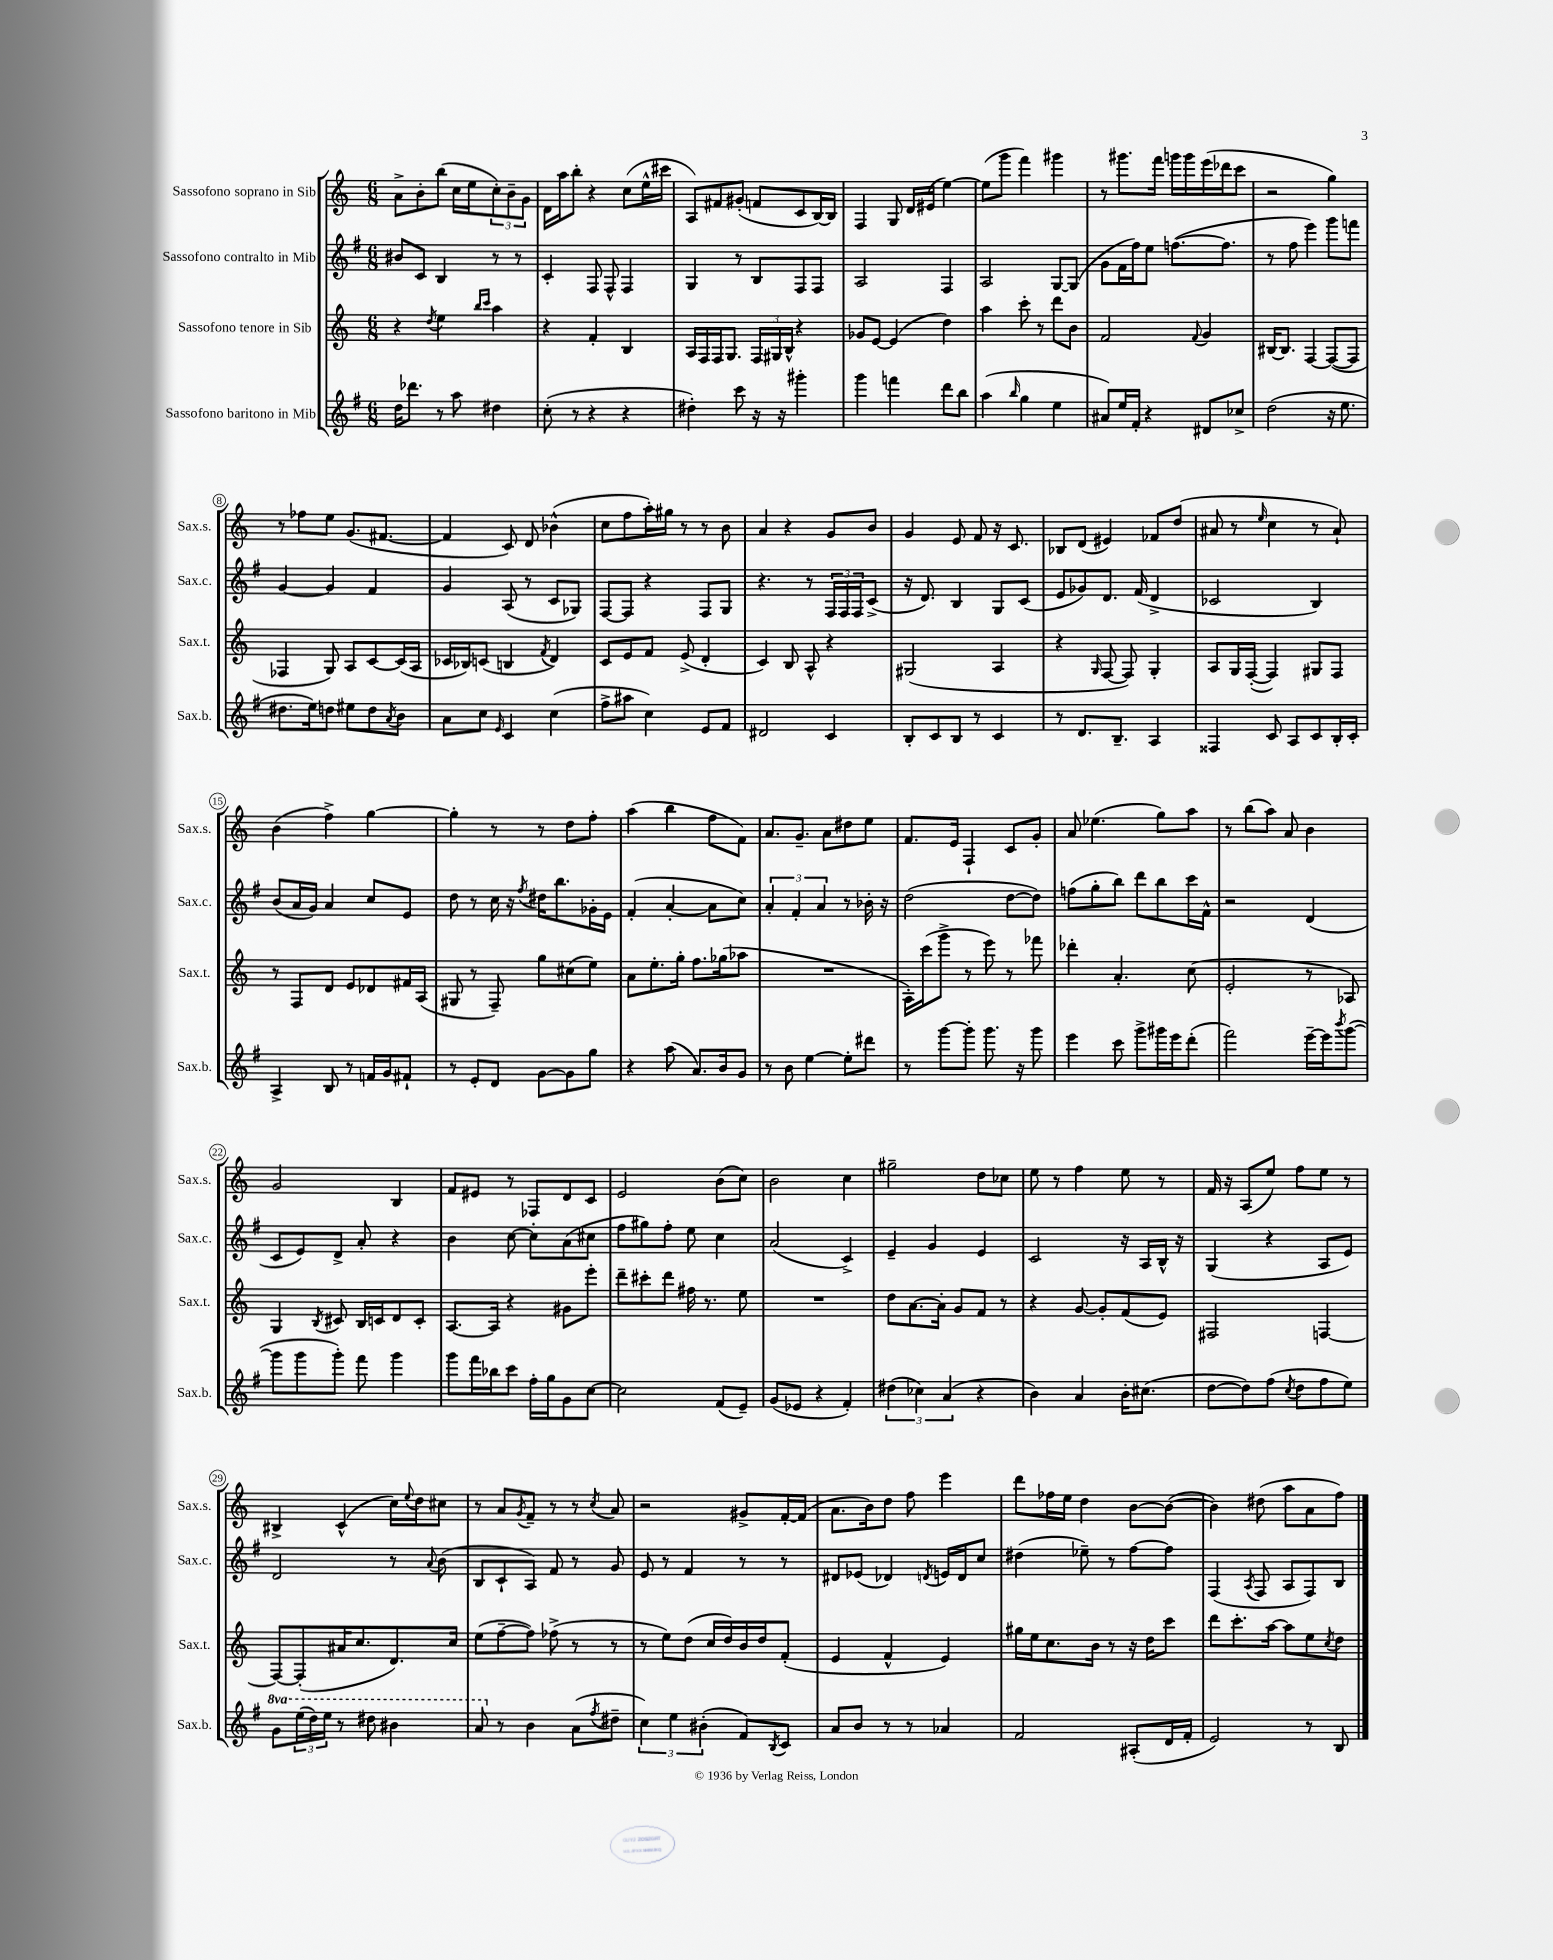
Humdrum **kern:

**kern	**kern	**kern	**kern
*part4	*part3	*part2	*part1
*staff4	*staff3	*staff2	*staff1
*I"Sassofono baritono in Mib	*I"Sassofono tenore in Sib	*I"Sassofono contralto in Mib	*I"Sassofono soprano in Sib
*I'Sax.b.	*I'Sax.t.	*I'Sax.c.	*I'Sax.s.
*clefG2	*clefG2	*clefG2	*clefG2
*k[f#]	*k[]	*k[f#]	*k[]
*M6/8	*M6/8	*M6/8	*M6/8
=1	=1	=1	=1
16dd\KL	4r	8b#X/L	8a^\L
8.ddd-X\J	.	.	.
.	.	8c/J	8b'\
.	8qdd/	.	.
8r	4ee\	4B/	(8bb\J
8aa\	.	.	16cc\LL
.	.	.	16ee\J
.	16qqbb/LL	.	.
.	16qqccc/JJ	.	.
4dd#X\	4aa\	8r	12cc'\)
.	.	.	12b~\
.	.	8r	.
.	.	.	12g\J
=2	=2	=2	=2
(8cc'\	4r	4c'/	16d\LL
.	.	.	16aa\J
8r	.	.	8bb'\J
4r	4f'/	8F#/	4r
.	.	8F#^^/	.
4r	4B/	4F#/	(8cc\L
.	.	.	16ee^^\L
.	.	.	16ccc#X\JJ
=3	=3	=3	=3
4dd#X'\)	16A/LL	4G/	8A/L)
.	16F/	.	.
.	16F/J	.	8f#X/
.	8.G/J	.	.
8ccc\	.	8r	(8g#X'/J
16r	24F/LL	8B/L	8fn/L
.	24G#X/	.	.
16r	.	.	.
.	24B^^/JJ	.	.
4ggg#X'\	4r	8F#/	8c/
.	.	8F#/J	[16B/L)
.	.	.	16B/JJ]
=4	=4	=4	=4
4ggg\	8g-X/L	2A/	4F/
.	[8e/J	.	.
4fffn\	(4e/]	.	8G/
.	.	.	16d/LL
.	.	.	(16e#X/JJ
8ddd\L	4dd\)	4F#/	[4ee\)
8bb\J	.	.	.
=5	=5	=5	=5
(4aa\	4aa\	2A/	(8ee\L]
.	.	.	8ggg\J
16qqbb/	.	.	.
4gg\	8ccc'\	.	4fff\)
.	8r	.	.
4ee\	8ddd\L	[8G/L	4ggg#X\
.	8b\J	(8G/J]	.
=6	=6	=6	=6
8a#X/L)	2f/	8g\L	8r
16ee/L	.	16f#\L	8.ggg#X\L
16f#'/JJ	.	16ff#\J)	.
4r	.	8ee\J	.
.	.	.	16fff\Jk
.	.	([8.ffn\L	16gggn\LL
.	.	.	16ggg\
.	8qqf/	.	.
8d#X/L	4g/	.	(16eee\
.	.	8.ff\J]	16ddd-X\J
8cc-X^/J	.	.	8ccc\J
=7	=7	=7	=7
(2dd\	[16B#X/KL	8r	2r
.	8.B#/J]	.	.
.	.	8ff#\	.
.	[4F/	4eee\)	.
16r	(8F/L_	8ggg\L	4gg\)
8.ee\	.	.	.
.	8F/J]	8fffn\J	.
!!LO:LB:g=z
=8	=8	=8	=8
8.dd#X\L	4F-X/	[4g/	8r
.	.	.	8ff-X\L
16ee\k)	.	.	.
8ddn\J	8G/)	4g/]	8ee\J
8ee#X\L	8A/L	.	(8.g/L
8dd\	[8c/	4f#/	.
.	.	.	[8.f#X/J
8qa/	.	.	.
8b\J	(16c/L]	.	.
.	16A/JJ	.	.
=9	=9	=9	=9
8a\L	16c-X/LL	4g/	4f#/]
.	16B-X/J)	.	.
8cc\J	(8cn/J	.	.
16qqe/	.	.	.
4c/	4Bn/	(8A/	8c/)
.	.	8r	8d/
.	8qf/	.	.
(4cc\	4d/)	8c/L	(4b-X^^\
.	.	8G-X/J)	.
=10	=10	=10	=10
8ff#^\L	8c/L	[8F#/L	8cc\L
8aa#X\J	8e/	8F#/J]	8ff\
4cc\)	8f/J	4r	16aa'\L)
.	.	.	16gg#X\JJ
.	(8e^/	.	8r
8e/L	4d'/	8F#/L	8r
8f#/J	.	8G/J	8b\
=11	=11	=11	=11
2d#X/	4c/)	4.r	4a/
.	8B/	.	4r
.	8A^^/	8r	.
4c/	4r	24F#/LL	8g/L
.	.	24F#/	.
.	.	24F#/J	.
.	.	(8c^/J	8b/J
=12	=12	=12	=12
8B'/L	(2G#X/	16r	4g/
.	.	8.d/)	.
8c/	.	.	.
8B/J	.	4B/	8e/
8r	.	.	8f/
4c/	4A/	8G/L	16r
.	.	.	8.c/
.	.	(8c/J	.
=13	=13	=13	=13
8r	4r	8e/L	8B-X/L
8.d/L	.	8g-X/)	(8d/J
.	16qqG/	.	.
.	[8F/	8.d/J	4e#X/)
8.B~/J	.	.	.
.	8F/])	.	.
.	.	(16f#/	.
4A/	4G'/	4d^/	8f-X/L
.	.	.	(8dd/J
=14	=14	=14	=14
4F##X/	8A/L	2c-X/	8a#X/
.	16G/L	.	8r
.	([16F'/JJ	.	.
.	.	.	16qqee/
8c/	4F/])	.	4cc\
8A/L	.	.	.
8c/	8G#X/L	4B/)	8r
16B'/L	8F/J	.	8a#`/)
16c'/JJ	.	.	.
!!LO:LB:g=z
=15	=15	=15	=15
4A^/	8r	(8b/L	(4b\
.	8F/L	16a/L	.
.	.	16g/JJ)	.
8B/	8d/J	4a/	4ff^\)
8r	8e/L	.	.
16fn/LL	8d-X/	8cc/L	[4gg\
16g/J	.	.	.
8f#X`/J	16f#X/L	8e/J	.
.	(16A/JJ	.	.
=16	=16	=16	=16
8r	8G#X/	8dd\	4gg'\]
8e'/L	8r	8r	.
8d/J	8F~/)	16cc\	8r
.	.	16r	.
.	.	8qff#/	.
[8g\L	8gg\L	16dd#X\KL	8r
.	.	8.bb\	.
8g\]	(8cc#X\	.	8dd\L
8gg\J	8ee\J)	16g-X'\L	8ff'\J
.	.	16e\JJ	.
=17	=17	=17	=17
4r	8a\L	(4f#'/	(4aa\
.	8.ee'\	.	.
(8aa\	.	[4a'/	4bb\
.	16gg'\Jk	.	.
8.a/L)	8.ff\L	.	.
.	.	8a\L]	8ff\L
16b/k	(16gg-X\k	.	.
8g/J	8aa-X\J	8cc\J)	8f\J)
=18	=18	=18	=18
8r	2.r	6a'/	8.a/L
8b\	.	.	.
.	.	6f#'/	.
.	.	.	8.g~/J
[4ee\	.	.	.
.	.	6a/	.
.	.	.	8a\L
8ee'\L]	.	8r	8dd#X\
8ddd#X\J	.	16b-X'\	8ee\J
.	.	16r	.
=19	=19	=19	=19
8r	16A'\LL)	(2dd\	8.f/L
.	(16ccc\J	.	.
[8ggg\L	8ggg^\J	.	.
.	.	.	16e/Jk
8ggg'\J]	8r	.	4F`/
8.ggg\	8eee\)	.	.
.	8r	[8dd\L	8c/L
16r	.	.	.
8ggg\	8fff-X\	8dd\J])	8g'/J
=20	=20	=20	=20
4eee\	4ddd-X'\	(8ffn\L	8a/
.	.	8gg'\	(4.ee-X\
8ccc\	4.a'/	8bb\J)	.
8ggg^\L	.	8ddd\L	.
16ggg#X\L	.	8bb\	8gg\L)
16eee\J	.	.	.
(8ddd'\J	(8cc\	16ccc\L	8aa\J
.	.	16f#^^\JJ	.
=21	=21	=21	=21
2fff#\)	2e'/	2r	8r
.	.	.	(8bb\L
.	.	.	8aa\J)
.	.	.	8a/
[16eee~\LL	8r	(4d/	4b\
16eee\J]	.	.	.
8qbbb/	.	.	.
([8ggg\J	8A-X/)	.	.
!!LO:LB:g=z
=22	=22	=22	=22
8ggg\L]	4G/	8c/L	2g/
8ggg\	.	8e/)	.
.	8qB/	.	.
8ggg'\J)	8c#X/	8d^/J	.
8fff#\	16B/LL	8a'/	.
.	16cn/J	.	.
4ggg\	8d/	4r	4B/
.	8c'/J	.	.
=23	=23	=23	=23
8ggg\L	[8.A/L	4b\	8f/L
16fff#\L	.	.	8e#X/J
16bb-X\J	16A/Jk]	.	.
8ccc\J	4r	[8cc\	8r
16ff#'\LL	.	8cc'\L]	8F-X/L
16gg\J	.	.	.
8g\	8g#X\L	(8a\	8d/
[8cc\J	8eee'\J	8cc#X\J	8c/J
=24	=24	=24	=24
2cc\]	8ddd~\L	8ff#\L	2e/
.	8ccc#X'\	8gg#X\)	.
.	8ddd\J	8ff#'\J	.
.	16ff#X\	8ee\	.
.	8.r	.	.
(8f#/L	.	4cc\	(8b\L
8e~/J)	8ee\	.	8cc\J)
=25	=25	=25	=25
(8g/L	2.r	(2a/	2b\
8e-X/J	.	.	.
4r	.	.	.
4f#'/)	.	4c^/)	4cc\
=26	=26	=26	=26
(6dd#X\	8dd\L	4e~/	2gg#X~\
.	[8.a\	.	.
6cc-X\)	.	.	.
.	.	4g/	.
.	16a'\Jk]	.	.
(6a/	.	.	.
.	8g/L	.	.
4r	8f/J	4e/	8dd\L
.	8r	.	8cc-X\J
=27	=27	=27	=27
4b\)	4r	2c/	8ee\
.	.	.	8r
4a/	[8g/	.	4ff\
.	8g'/L]	.	.
16b'\KL	(8f/	16r	8ee\
(8.cc#X\J	.	16A/LL	.
.	8e/J)	16B^^/JJ	8r
.	.	16r	.
=28	=28	=28	=28
[8dd\L	2F#X/	(4G/	16f/
.	.	.	16r
8dd\])	.	.	(8A/L
(8ff#\J	.	4r	8ee/J)
8qcc/	.	.	.
8dd\L	.	.	8ff\L
8ff#\	[4Fn/	8A/L	8ee\J
8ee\J)	.	8e/J)	8r
!!LO:LB:g=z
=29	=29	=29	=29
*8va	*	*	*
8gg\L	8F/L_	2d/	4B#X^/
(24eee\L	(8F'/]	.	.
24ddd\)	.	.	.
24eee\JJ	.	.	.
8r	16a#X/K	.	(4c^^/
.	8.cc/	.	.
8ddd#X\	.	.	.
4bb#X\	8.d/)	8r	16cc\LL)
.	.	.	8qqee/
.	.	.	16dd\J
.	.	8qqa/	.
.	.	(8b\	8cc#X\J
.	16cc/Jk	.	.
=30	=30	=30	=30
8aa/	(8ee\L	8B/L	8r
*X8va	*	*	*
8r	[8ff~\	8c`/	8a/L
.	.	.	8qg/
4b\	8ff\J])	8A/J)	8f~/J
.	(8ff-X^\	8f#/	8r
(8a\L	8r	8r	8r
8qff#/	.	.	8qcc/
8dd#X~\J	8r	8g/	8a/
=31	=31	=31	=31
6cc\)	8r	8e/	2r
.	8ee\L)	8r	.
6ee\	.	.	.
.	(8dd\J	4f#/	.
(6b#X'\	.	.	.
.	16cc/LL	.	.
.	16dd/)	.	.
8f#/L)	16b/	8r	8g#X^/L
.	16dd/J	.	.
8qB/	.	.	.
8c/J	(8f'/J	8r	[16f'/L
.	.	.	(16f/JJ]
=32	=32	=32	=32
8a/L	4e/	8d#X/L	8.a\L
8b/J	.	(8e-X/J	.
.	.	.	16b\k)
8r	4f^^/	4d-X/)	8dd\J
8r	.	.	8ff\
.	.	8qdn/	.
4a-X/	4e/)	16en/LL	4eee\
.	.	16d/J	.
.	.	8cc/J	.
=33	=33	=33	=33
2f#/	16gg#X\LL	(4dd#X\	8ddd\L
.	16ee\J	.	.
.	8.cc\	.	16ff-X\L
.	.	.	16ee\JJ
.	.	8ee-X~\)	4dd\
.	16b\Jk	.	.
.	8r	8r	.
(8A#X'/L	16r	[8ff#\L	[8b\L
.	16dd\KL	.	.
16d/L	8ccc\J	8ff#\J]	(8b\J_
16f#'/JJ	.	.	.
=34	=34	=34	=34
2e/)	8ddd\L	(4F#/	4b\])
.	8.ccc'\	.	.
.	.	8qA/	.
.	.	8F#/	(8dd#X\
.	[16aa\Jk	.	.
.	8aa\L]	8A/L	8aa\L
8r	8ee\	8F#/)	8a\
.	8qcc/	.	.
8B/	8dd\J	8B/J	8ff\J)
==	==	==	==
*-	*-	*-	*-
